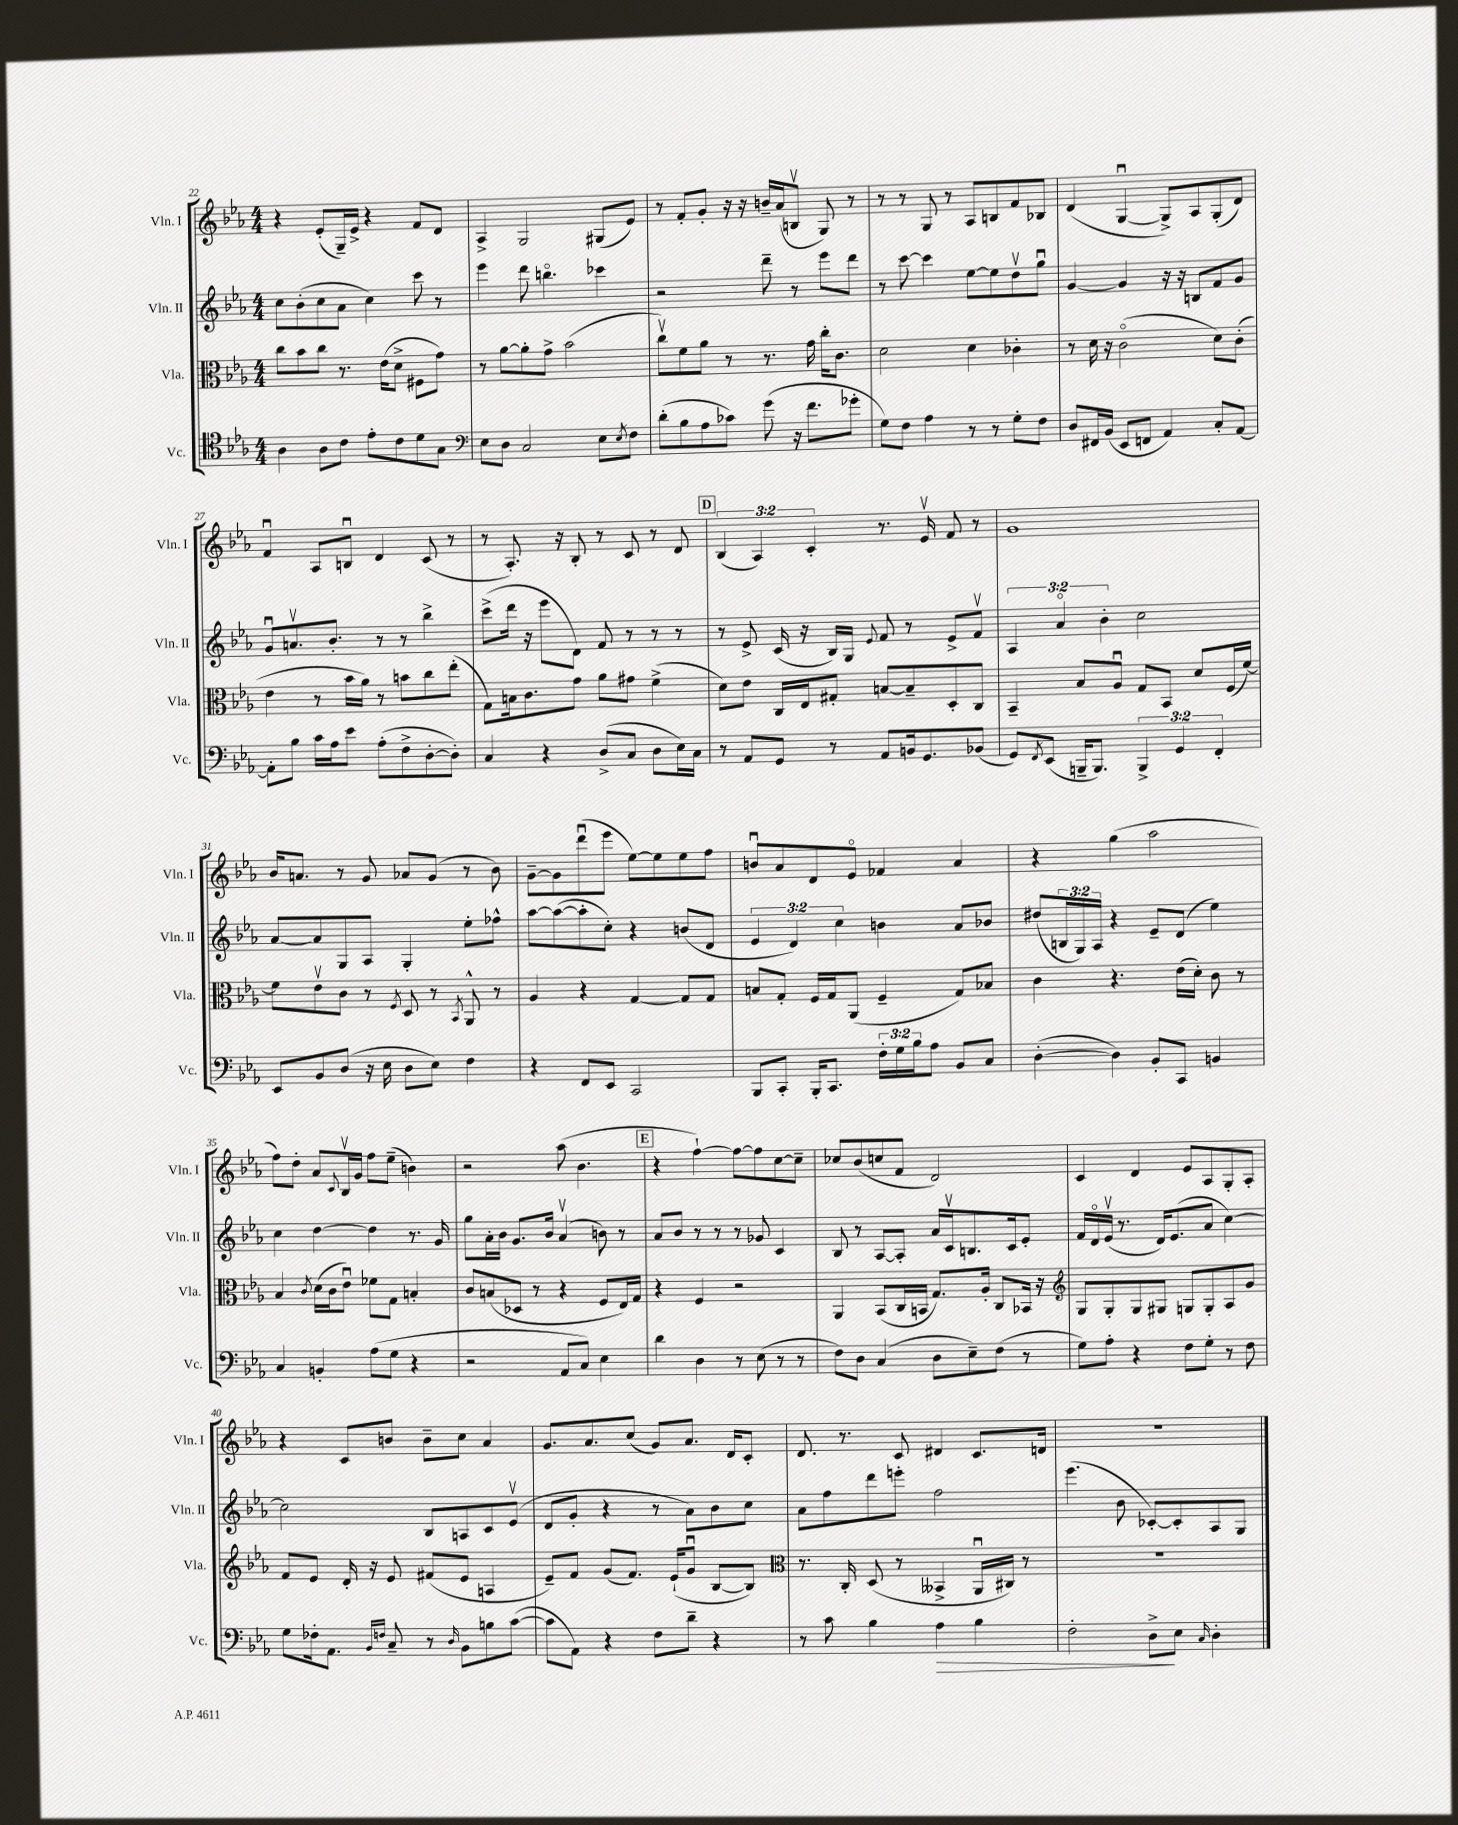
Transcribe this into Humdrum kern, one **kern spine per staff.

**kern	**dynam	**kern	**kern	**kern
*part4	*part4	*part3	*part2	*part1
*staff4	*staff4	*staff3	*staff2	*staff1
*I"Vc.	*	*I"Vla.	*I"Vln. II	*I"Vln. I
*I'Vc.	*	*I'Vla.	*I'Vln. II	*I'Vln. I
*clefC4	*	*clefC3	*clefG2	*clefG2
*k[b-e-a-]	*	*k[b-e-a-]	*k[b-e-a-]	*k[b-e-a-]
*M4/4	*	*M4/4	*M4/4	*M4/4
=22	=22	=22	=22	=22
4A-\	.	8cc\L	8cc\L	4r
.	.	8b-\	(8b-'\	.
8A-\L	.	8cc\J	8cc\	(8e-'/L
8c\J	.	8.r	8a-\J	16G~/L)
.	.	.	.	16e-^/JJ
8e-'\L	.	.	4cc\)	4r
.	.	(16e-\KL	.	.
8c\	.	8d^\J	.	.
8d\	.	8F#X\L	8ccc\	8f/L
8G\J	.	8g\J)	8r	8d/J
=23	=23	=23	=23	=23
*clefF4	*	*	*	*
8E-\L	.	8r	4eee-\	4A-^/
8D\J	.	[8a-\L	.	.
2C/	.	8a-'\]	8ddd\	2G/
.	.	8g^\J	4.bbn\	.
.	.	(2b-\	.	.
8E-\L	.	.	4ccc-X\	(8G#X/L
8qE-/	.	.	.	.
8F\J	.	.	.	8e-/J)
=24	=24	=24	=24	=24
(8d'\L	.	8ccv\L)	2r	8r
8B-\	.	8f\	.	8f'/L
8A-\	.	8a-\J	.	8g'/J
8c-X\J)	.	8r	.	16r
.	.	.	.	16r
(8g\	.	8.r	8ddd~\	16bn~/LL
.	.	.	.	(16a-/J
16r	.	.	8r	8Bnv/J
8.f\L	.	16g\	.	.
.	.	16cc'\KL	8eee-\L	8G/)
.	.	8.c\J	.	.
8g-X'\J	.	.	8ddd\J	8r
=25	=25	=25	=25	=25
8G\L)	.	2d\	8r	8r
8F\J	.	.	[8ccc\	8r
4A-\	.	.	4ccc\]	8G/
.	.	.	.	8r
8r	.	4d\	[8ee-\L	8A-/L
8r	.	.	8ee-\]	8Bn/
8G'\L	.	4c-X'\	8ddv\	8f/
8F\J	.	.	8ggu\J	8B-X/J
=26	=26	=26	=26	=26
8D/L	.	8r	[4g/	(4d/
16FF#X/L	.	16d\	.	.
(16BB-/JJ	.	16r	.	.
8EE-/L	.	(2c\	4g/]	[4Gu/
8FFn/J	.	.	.	.
4AA-/)	.	.	16r	8G^/L])
.	.	.	16r	.
.	.	.	8Bn/L	8A-/
8C'/L	.	8d\L)	8f/	(8G'/
[8AA-/J	.	(8c'\J	8g/J	8d/J)
!!LO:LB:g=z
=27	=27	=27	=27	=27
8AA-'\L]	.	4e-\	8gu/L	4fu/
8B-\J	.	.	8.anv/	.
16c\LL	.	8r	.	8A-/L
16A-\J	.	.	8.b-'/J	.
8e-\J	.	16b-\LL	.	8Bnu/J
.	.	16a-\JJ)	.	.
(8A-'\L	.	8r	8r	4d/
8F^\	.	8bn\L	8r	.
[8D'\	.	8cc\	4bb-^\	(8c/
8D'\J])	.	(8ee-'\J	.	8r
=28	=28	=28	=28	=28
4C/	.	8G\L)	(8ccc^\L	8r
.	.	16Bn\k	16ddd\Jk	8.A-'/)
.	.	8.c\	16r	.
4r	.	.	8eee-\L	.
.	.	.	.	16r
.	.	8g\J	8d\J)	8B-'/
(8D^/L	.	8a-\L	8f/	8r
8C/J	.	8g#X\J	8r	8c/
8D\L	.	(4f^\	8r	8r
16E-\L)	.	.	8r	8d/
16C\JJ	.	.	.	.
!!LO:REH:place=s1:t=D
=29	=29	=29	=29	=29
8r	.	8d\L)	8r	(6B-/
8AA-/L	.	8e-\J	8e-^/	.
.	.	.	.	6A-/)
8GG/J	.	16C/LL	(16c/	.
.	.	16E-/J	16r	.
.	.	.	.	6c'/
8r	.	8G#X'/J	16B-/LL)	.
.	.	.	16G/JJ	.
.	.	.	8qqe-/	.
8AA-/L	.	[8Bn/L	8f/	8.r
16BBn/k	.	8B~/]	8r	.
8.GG/	.	.	.	16e-v/
.	.	8D'/	8e-^/L	8f/
(8BB-X/J	.	8C/J	8fv/J	8r
=30	=30	=30	=30	=30
8GG/L)	.	4BB-~/	6A-/	1g
8qFF/	.	.	.	.
(8EE-/J	.	.	.	.
.	.	.	6a-/	.
16BBBn~/KL	.	8B-/L	.	.
8.BBB/J)	.	.	.	.
.	.	.	6b-'\	.
.	.	8A-u/J	.	.
6BBB^/	.	8G/L	2cc\	.
.	.	8BB-/J	.	.
6GG/	.	.	.	.
.	.	8d/L	.	.
6FF'/	.	.	.	.
.	.	(16F/L	.	.
.	.	[16f/JJ)	.	.
!!LO:LB:g=z
=31	=31	=31	=31	=31
8EE-/L	.	8f\L]	[8a-/L	16b-/KL
.	.	.	.	8.an/J
8BB-/	.	8e-v\	8a-/]	.
(8D/J	.	8c\J	8G/	8r
16r	.	8r	8A-/J	8g/
16E-\	.	.	.	.
.	.	8qF/	.	.
8D\L	.	8D/	4G'/	8a-X/L
8E-\J)	.	8r	.	(8g/J
.	.	8qBB-/	.	.
4F\	.	8AA-^^/	8ee-'\L	8r
.	.	8r	8ff-X^^\J	8b-\)
=32	=32	=32	=32	=32
4r	.	4A-/	[8aa-\L	[8g~\L
.	.	.	(8aa-\_	8g\]
8FF/L	.	4r	8aa-'\]	(8dddu\
8EE-/J	.	.	8cc'\J)	8eee-\J
2CC/	.	[4G/	4r	[8ee-\L)
.	.	.	.	8ee-\]
.	.	8G/L]	(8bn/L	8ee-\
.	.	8G/J	8d/J	8ff\J
=33	=33	=33	=33	=33
8BBB-/L	.	8Bn/L	6e-/	8bnu/L
8CC'/J	.	8G'/J	.	8a-/
.	.	.	6d/)	.
16BBB-'/KL	.	16F/LL	.	8d/
8.CC/J	.	16G/J	.	.
.	.	.	6cc\	.
.	.	(8AA-/J	.	8e-/J
24F'\LL	.	4F~/	4bn\	4f-X/
24G\	.	.	.	.
24B-\J	.	.	.	.
8A-\J	.	.	.	.
8BB-/L	.	8G/L)	8a-/L	4a-/
8C/J	.	8B-X/J	8b-X/J	.
=34	=34	=34	=34	=34
([4D'\	.	4c\	(8dd#X/L	4r
.	.	.	24Bn/L	.
.	.	.	24G/)	.
.	.	.	24A-/JJ	.
4D\])	.	4.r	4r	(4gg\
8BB-'/L	.	.	8e-~/L	2aa-\
8CC/J	.	(16e-\LL	(8d/J	.
.	.	16d'\JJ)	.	.
4BBn/	.	8c\	4ee-\)	.
.	.	8r	.	.
!!LO:LB:g=z
=35	=35	=35	=35	=35
4C/	.	4B-/	4cc\	8ff\L)
.	.	.	.	8dd'\J
.	.	8qc/	.	.
4BBn'/	.	(16d\LL	[4dd\	8a-/L
.	.	16c\J	.	.
.	.	.	.	8qqc/
.	.	8e-u\J)	.	16B-v/L
.	.	.	.	16g/JJ
(8A-\L	.	8f-X\L	4dd\]	8ff\L
8G\J	.	8G\J	.	(8ee-~\J
4r	.	4Bn'/	8.r	4bn\)
.	.	.	16g/	.
=36	=36	=36	=36	=36
2r	.	8c/L	8gg\L	2r
.	.	(8Bn/	16a-'\L	.
.	.	.	16b-\JJ	.
.	.	8D-X/J	8.g/L	.
.	.	8r	.	.
.	.	.	16b-/Jk	.
8AA-/L	.	4r	(4a-v/	(8aa-\
8C/J)	.	.	.	4.b-\
4E-\	.	8F/L	8bn\)	.
.	.	16E-/L)	8r	.
.	.	16G/JJ	.	.
!!LO:REH:place=s1:t=E
=37	=37	=37	=37	=37
4d\	.	4r	8a-/L	4r
.	.	.	8b-/J	.
4D\	.	4F/	8r	[4ff`\)
.	.	.	8r	.
8r	.	2r	8r	8ff\L_
(8E-\	.	.	8g-X/	8ff\]
8r	.	.	4c/	[8cc\
8r	.	.	.	8cc~\J]
=38	=38	=38	=38	=38
8F\L)	.	4AA-/	8B-/	8cc-X/L
8D\J	.	.	8r	(8b-/
(4C/	.	(8BB-/L	[8A-/L	8ccn/
.	.	16C/L	8A-'/J]	8f/J
.	.	16BBn/JJ	.	.
8D\L	.	8.G/L)	16a-/LL	2d/)
.	.	.	16cv/J	.
8E-~\)	.	.	8.Bn/	.
.	.	16A-'/Jk	.	.
(8F\J	.	8C/L	.	.
.	.	.	16c/k	.
8r	.	16BB-X/Jk	8e-'/J	.
.	.	16r	.	.
=39	=39	=39	=39	=39
*	*	*clefG2	*	*
8G\L)	.	8G/L	16f/LL	4c/
.	.	.	16d/	.
8A-'\J	.	8G'/	(16e-v/JJ	.
.	.	.	8.r	.
4r	.	8G/	.	4d/
.	.	8G#X/J	16d/KL)	.
.	.	.	(8.e-/	.
8F\L	.	8Gn/L	.	8e-/L
8G'\J	.	8G'/	8a-/J	8A-/
8r	.	8A-/	[4cc\)	8G'/
8F\	.	8g/J	.	8A-'/J
!!LO:LB:g=z
=40	=40	=40	=40	=40
8G\L	.	8f/L	2cc\]	4r
16F-X'\k	.	8e-/J	.	.
8.AA-\J	.	.	.	.
.	.	16d'/	.	8c/L
.	.	16r	.	.
16qqBB-/LL	.	.	.	.
16qqFn/JJ	.	.	.	.
8C~/	.	8e-/	.	8bn/J
8r	.	(8f#X/L	8B-/L	8b~\L
16qqD/	.	.	.	.
8BB-\L	.	8e-/J	8An/	8cc\J
8Bn\	.	4An/	8c/	4a-/
([8c\J	.	.	(8e-v/J	.
=41	=41	=41	=41	=41
8c\L]	.	8e-~/L)	8d/L	8.g/L
8AA-\J)	.	8f/J	8g'/J	.
.	.	.	.	8.a-/
4r	.	(8g/L	4r	.
.	.	8.f/J)	.	(8cc/J
8F\L	.	.	8r	8g/L)
.	.	(16e-`/KL	.	.
8d~\J	.	8gu/J	8a-\L)	8.a-/J
4r	.	[8B-/L	8b-\	.
.	.	.	.	16d/KL
.	.	8B-/J])	8cc\J	8c'/J
=42	=42	=42	=42	=42
*	*	*clefC3	*	*
8r	.	8.r	8a-\L	8.d/
8c\	.	.	8ff\	.
.	.	16C'/	.	8.r
4B-\	.	(8D/	8ddd\	.
.	.	8r	8eeen'\J	8c/
!	!LO:HP:b	!	!	!
4A-\	>	4BB--X^/	2ff\	4d#X/
4B-\	.	16AA-u/LL	.	8.c/L
.	.	16C#X/JJ)	.	.
.	.	8r	.	.
.	.	.	.	16dn/Jk
=43	=43	=43	=43	=43
2F'\	.	1r	(4.eee-\	1r
.	.	.	8b-\	.
8D^\L	.	.	[8c-X'/L)	.
8E-\J	]	.	8c-'/]	.
16qqC/	.	.	.	.
4D'\	.	.	8A-/	.
.	.	.	8G/J	.
==	==	==	==	==
*-	*-	*-	*-	*-
